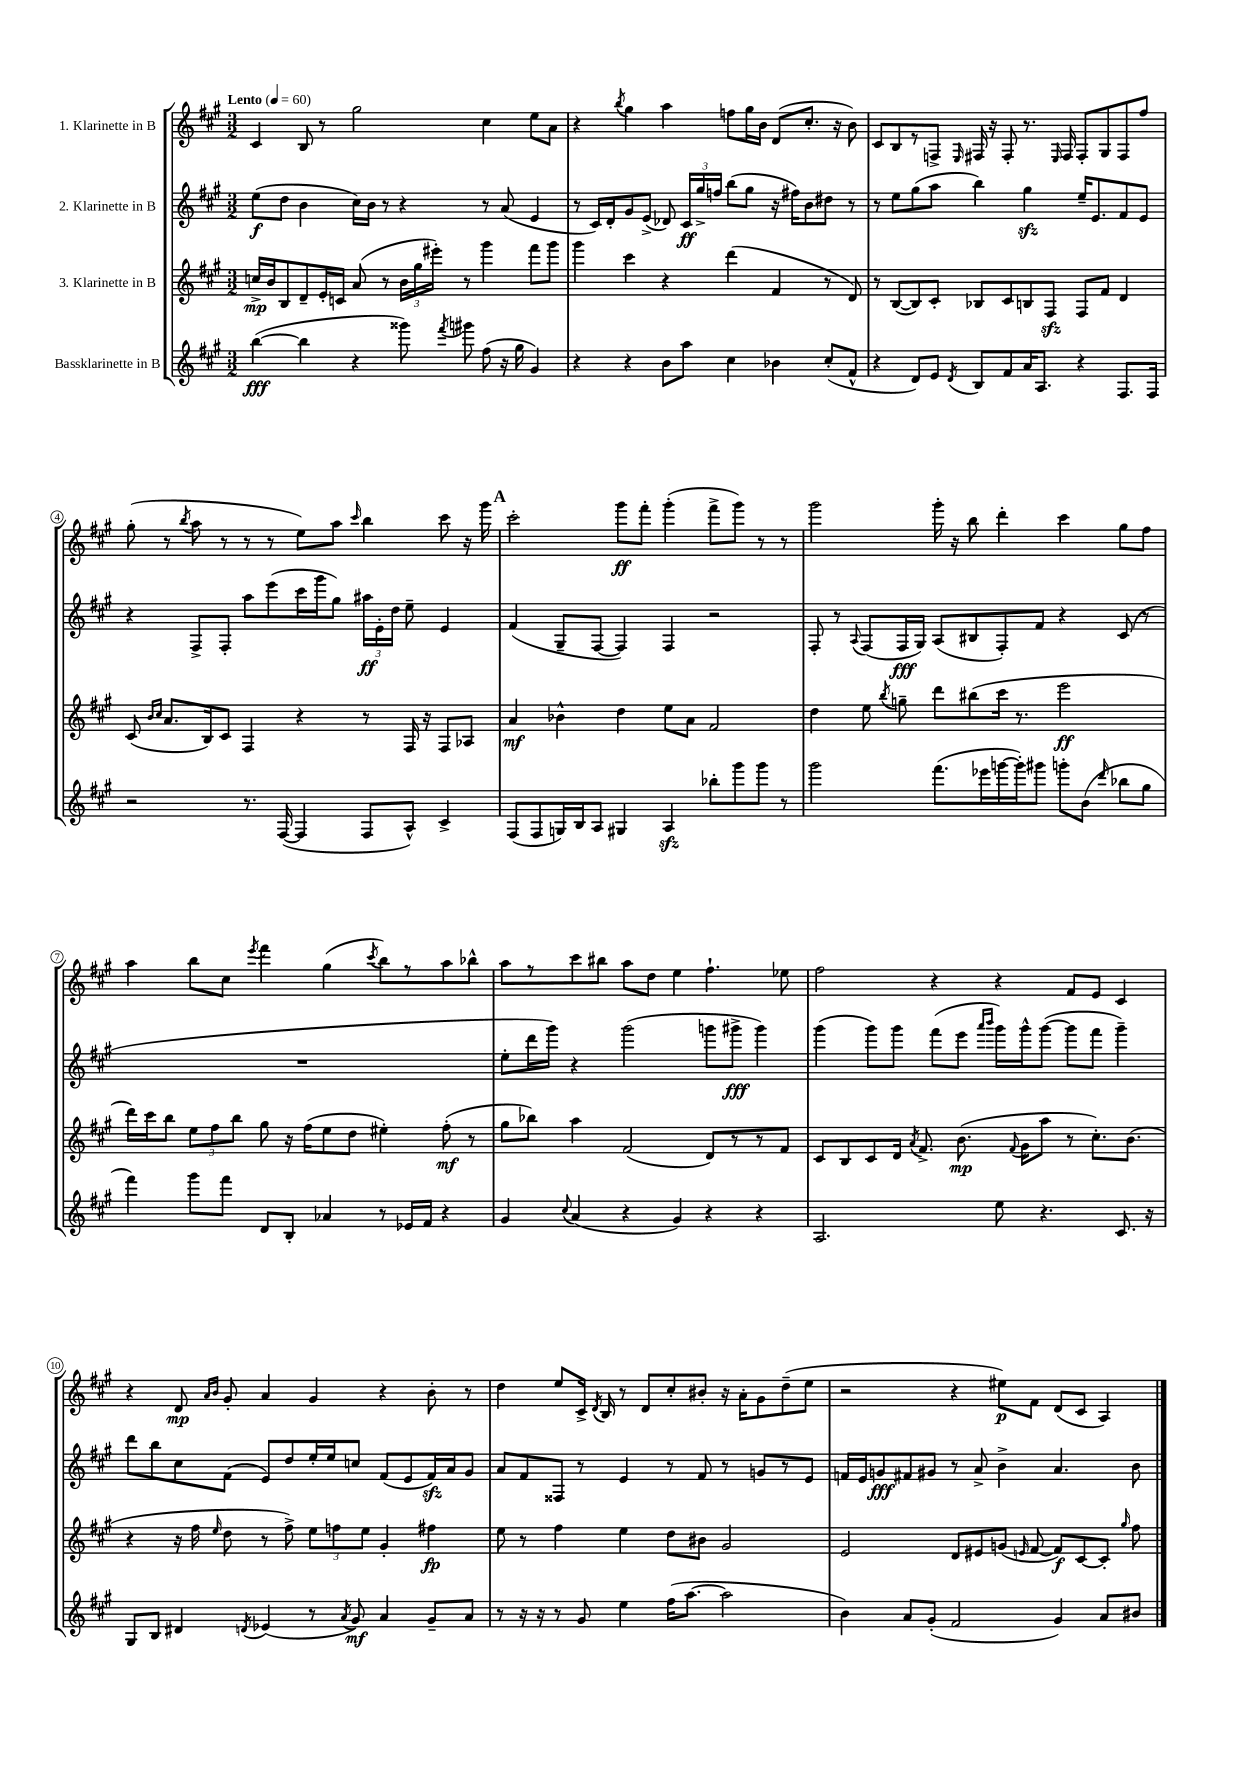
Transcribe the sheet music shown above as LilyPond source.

<<
\new StaffGroup <<
\new Staff = "s0" \with { instrumentName = "1. Klarinette in B" } {
    \clef treble \key a \major \numericTimeSignature \time 3/2 \tempo "Lento" 4 = 60
    \autoBeamOff cis'4 b8 r8 gis''2 cis''4 e''8[ a'8] |
    r4 \acciaccatura { b''8 } gis''4 a''4 f''8[ gis''16 b'16] d'8[( cis''8.]-. r16 b'8) |
    cis'8[ b8 r8 f8]-> \grace { e16 } fis16 r16 fis8-. r8. \grace { e16 } fis16 fis8[-. gis8 fis8 fis''8] |
    gis''8-.( r8 \acciaccatura { b''8 } a''8 r8 r8 r8 e''8[) a''8] \grace { cis'''16 } b''4 cis'''8 r16 gis'''16 |
    \mark \markup { \bold "A" } cis'''2-. gis'''8[\ff fis'''8]-. gis'''4-.( fis'''8[-> gis'''8]) r8 r8 |
    gis'''2 gis'''16-. r16 b''8 d'''4-. cis'''4 gis''8[ fis''8] |
    a''4 b''8[ cis''8] \acciaccatura { e'''8 } fis'''4 gis''4( \acciaccatura { cis'''8 } b''8[) r8 a''8 bes''8]-^ |
    a''8[ r8 cis'''8 bis''8] a''8[ d''8] e''4 fis''4.-! ees''8 |
    fis''2 r4 r4 fis'8[ e'8] cis'4 |
    r4 d'8\mp \grace { a'16[ b'16] } gis'8-. a'4 gis'4 r4 b'8-. r8 |
    d''4 e''8[ cis'16]-> \acciaccatura { d'8 } b16 r8 d'8[ cis''8-. bis'8]-. r16 a'16[-. gis'8 d''8--( e''8] |
    r2 r4 eis''8[\p) fis'8] d'8[( cis'8] a4) \bar "|." |
}
\new Staff = "s1" \with { instrumentName = "2. Klarinette in B" } {
    \clef treble \key a \major \numericTimeSignature \time 3/2
    \autoBeamOff e''8[\f( d''8] b'4 cis''16[) b'16] r8 r4 r8 a'8( e'4 |
    r8 cis'16[) d'16-. gis'8 e'8]->( des'8) \tuplet 3/2 { cis'16[\ff gis''16-> f''16] } b''8[( gis''8] r16 fis''16[) b'8 dis''8] r8 |
    r8 e''8[ gis''8( a''8] b''4) gis''4\sfz e''16[-- e'8. fis'8 e'8] |
    r4 fis8[-> fis8]-. a''8[ e'''8( cis'''16 gis'''16 gis''8]) \tuplet 3/2 { ais''16[\ff e'16-. d''16] } e''8-- e'4 |
    \mark \markup { \bold "A" } fis'4( gis8[-- fis8]~ fis4) fis4 r2 |
    fis8-. r8 \appoggiatura { a8 } fis8[( fis16\fff gis16]) a8[( bis8 fis8-.) fis'8] r4 cis'8( r8 |
    R1. |
    e''8[-. d'''16 gis'''16]) r4 gis'''2( g'''8[ gis'''8]->\fff gis'''4) |
    gis'''4( gis'''8[) gis'''8] fis'''8[( e'''8] \grace { a'''16[ b'''16] } gis'''16[) gis'''16-^ gis'''8]~( gis'''8[ fis'''8] gis'''4--) |
    d'''8[ b''8 cis''8 fis'8]( e'8[) d''8 e''16-. e''16 c''8] fis'8[( e'8 fis'16\sfz) a'16 gis'8] |
    a'8[ fis'8 fisis8] r8 e'4 r8 fis'8 r8 g'8[ r8 e'8] |
    f'16[ e'16 g'8\fff fis'8 gis'8] r8 a'8-> b'4-> a'4. b'8 \bar "|." |
}
\new Staff = "s2" \with { instrumentName = "3. Klarinette in B" } {
    \clef treble \key a \major \numericTimeSignature \time 3/2
    \autoBeamOff c''16[->\mp b'16 b8 d'8-- e'16-. c'16] a'8( r8 \tuplet 3/2 { b'16[ gis''16 eis'''16]-.) } r8 gis'''4 fis'''8[ gis'''8] |
    gis'''4 cis'''4 r4 d'''4( fis'4 r8 d'8) |
    r8 b8[~( b8) cis'8]-. bes8[ cis'8 b8 fis8]\sfz fis8[ fis'8] d'4 |
    cis'8( \grace { b'16[ cis''16] } a'8.[ b16) cis'8] fis4 r4 r8 fis16 r16 fis8[ aes8] |
    \mark \markup { \bold "A" } a'4\mf bes'4-^ d''4 e''8[ a'8] fis'2 |
    d''4 e''8 \acciaccatura { b''8 } g''8-- d'''8[ bis''8( cis'''16] r8. e'''2\ff |
    d'''16[) cis'''16 b''8] \tuplet 3/2 { e''8[ fis''8 b''8] } gis''8 r16 fis''16[( e''8 d''8] eis''4-.) fis''8-.\mf( r8 |
    gis''8[ bes''8]) a''4 fis'2( d'8[) r8 r8 fis'8] |
    cis'8[ b8 cis'8 d'16] \acciaccatura { a'8 } fis'8.-> b'8.\mp( \appoggiatura { fis'8 } gis'16[ a''8] r8 cis''8.[-.) b'8.]( |
    r4 r16 fis''16 \grace { e''16 } d''8 r8 fis''8->) \tuplet 3/2 { e''8[ f''8 e''8] } gis'4-. fis''4\fp |
    e''8 r8 fis''4 e''4 d''8[ bis'8] gis'2 |
    e'2 d'8[ eis'8 g'8]( \grace { e'16 } fis'8~ fis'8[\f) cis'8~ cis'8]-. \grace { gis''16 } fis''8 \bar "|." |
}
\new Staff = "s3" \with { instrumentName = "Bassklarinette in B" } {
    \clef treble \key a \major \numericTimeSignature \time 3/2
    \autoBeamOff b''4~\fff( b''4 r4 gisis'''8) \acciaccatura { fis'''8 } gis'''8 fis''8( r16 gis''16 gis'4) |
    r4 r4 b'8[ a''8] cis''4 bes'4 cis''8[-.( fis'8]-^ |
    r4 d'8[) e'8] \acciaccatura { d'8 } b8[ fis'8 a'16 a8.] r4 fis8.[ fis16] |
    r2 r8. fis16~( fis4 fis8[ a8]-^) cis'4-> |
    \mark \markup { \bold "A" } fis8[( fis8 g16) b16 a8] gis4 a4\sfz bes''8[-. gis'''8 gis'''8] r8 |
    gis'''2 fis'''8.[( ees'''16 g'''16~ g'''16-.) gis'''8] g'''8[-. b'8]( \grace { d'''16 } bes''8[ gis''8] |
    fis'''4) gis'''8[ fis'''8] d'8[ b8]-. aes'4 r8 ees'16[ fis'16] r4 |
    gis'4 \appoggiatura { cis''8 } a'4( r4 gis'4) r4 r4 |
    a2. e''8 r4. cis'8. r16 |
    gis8[ b8] dis'4 \acciaccatura { d'8 } ees'4( r8 \acciaccatura { a'8 } gis'8\mf) a'4 gis'8[-- a'8] |
    r8 r16 r16 r8 gis'8 e''4 fis''16[( a''8.]~ a''2 |
    b'4) a'8[ gis'8]-.( fis'2 gis'4) a'8[ bis'8] \bar "|." |
}
>>
>>
\layout { \context { \Score \override BarNumber.stencil = #(make-stencil-circler 0.1 0.3 ly:text-interface::print) } }
